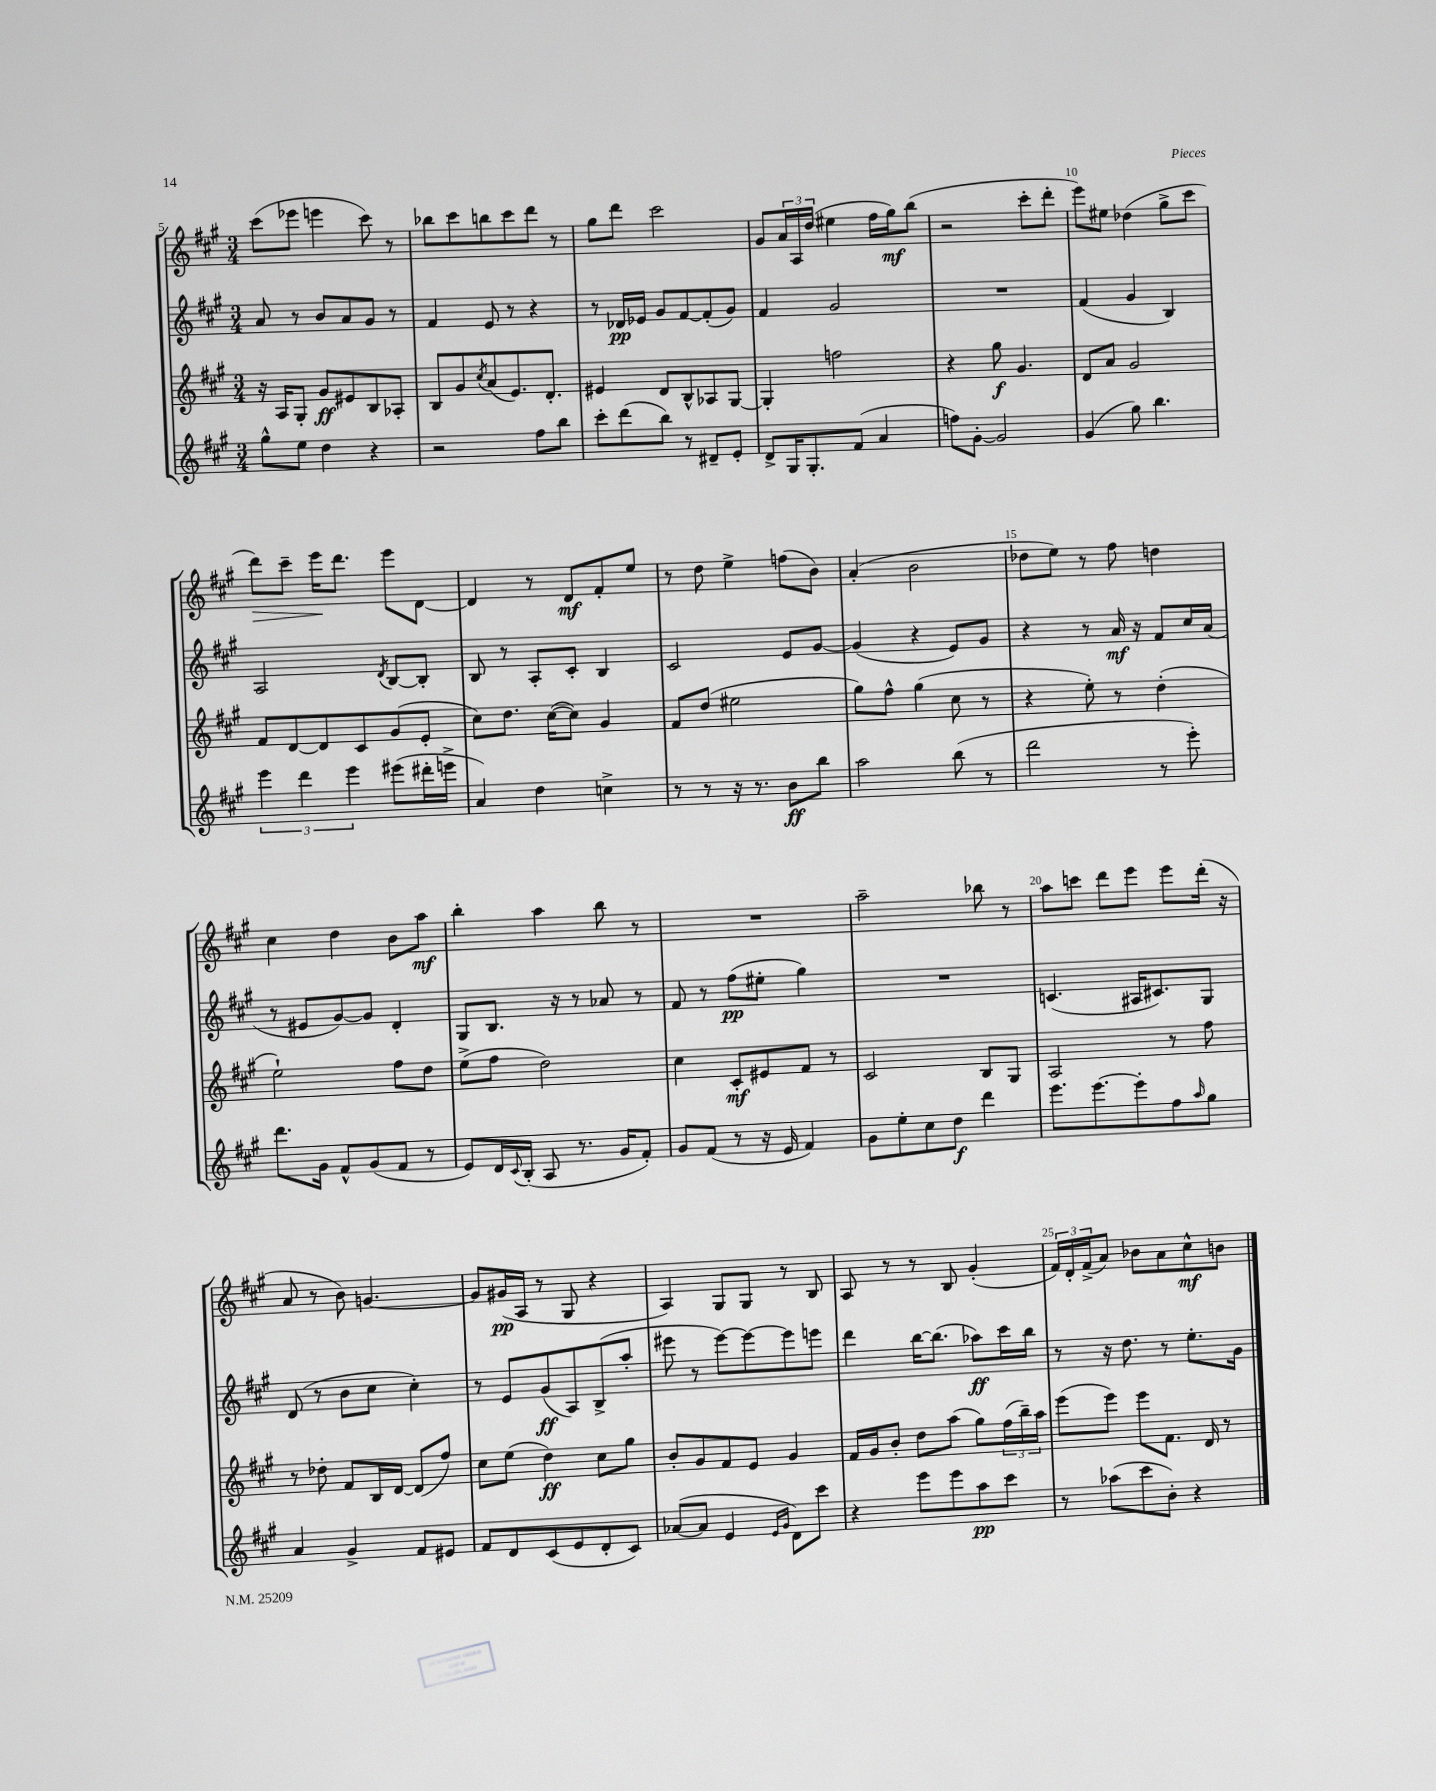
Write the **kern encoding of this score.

**kern	**kern	**kern	**kern
*staff4	*staff3	*staff2	*staff1
*clefG2	*clefG2	*clefG2	*clefG2
*k[f#c#g#]	*k[f#c#g#]	*k[f#c#g#]	*k[f#c#g#]
*M3/4	*M3/4	*M3/4	*M3/4
8gg#^^	16r	8a	(8ccc#
.	16A	.	.
8ee	8G#'	8r	8eee-
4dd	8g#	8b	4eee
.	8e#	8a	.
4r	8B	8g#	8ccc#)
.	8A-'	8r	8r
=	=	=	=
2r	8B	4f#	8bb-
.	8g#	.	8ccc#
.	8qcc#	.	.
.	(8a	8e	8bb
.	8.e)	8r	8ccc#
8ff#	.	4r	8ddd
.	8.d'	.	.
8bb	.	.	8r
=	=	=	=
8ccc#'	4e#	8r	8gg#
(8ddd	.	16d-	8ddd
.	.	16e-	.
8bb)	8d	8g#	2ccc#
8r	8B^^	[8f#	.
8d#~	8A-	(8f#']	.
8e'	[8G#	8g#)	.
=	=	=	=
8d^	4G#']	4f#	8g#
16G#	.	.	24a
.	.	.	24A
8.G#'	.	.	.
.	.	.	(24dd
.	2ff	2g#	4ee#
(8f#	.	.	.
4a	.	.	16ff#
.	.	.	16gg#)
.	.	.	(8bb
=	=	=	=
8ff)	4r	2.r	2r
[8g#'	.	.	.
2g#]	8gg#	.	.
.	4.g#	.	.
.	.	.	8ccc#'
.	.	.	8ddd'
=	=	=	=
(4g#	8d	(4f#	8eee)
.	8a	.	8ee#
8gg#)	2g#	4g#	(4dd-
4.bb	.	.	.
.	.	4B)	8gg#^
.	.	.	8ccc#
=	=	=	=
6eee	8f#	2A	8ddd)
.	[8d	.	8ccc#~
6ddd	.	.	.
.	8d]	.	16eee
.	.	.	8.ddd
6eee	.	.	.
.	8c#	.	.
.	.	8qd	.
(8eee#	(8g#	[8B	8eee
16ddd#'	8e'	8B']	[8d
16eee^	.	.	.
=	=	=	=
4a)	8cc#)	8B	4d]
.	8.dd	8r	.
4dd	.	8A'	8r
.	([16cc#	.	.
.	8cc#])	8c#'	8d
4cc^	4g#	4B	8f#'
.	.	.	8ee
=	=	=	=
8r	8f#	2c#	8r
8r	(8dd	.	8dd
16r	2ee#	.	4ee^
8.r	.	.	.
8b	.	8e	(8ff
8bb	.	[8g#	8b)
=	=	=	=
2aa	8gg#)	(4g#]	(4a'
.	8ff#^^	.	.
.	(4gg#	4r	2b
(8bb	8cc#	8e)	.
8r	8r	8g#	.
=	=	=	=
2ddd	4r	4r	8dd-
.	.	.	8ee)
.	8ee')	8r	8r
.	8r	16a	8ff#
.	.	16r	.
8r	(4dd'	8f#	4dd
8eee')	.	16cc#	.
.	.	(16a	.
=	=	=	=
8.ddd	2ee`)	8r	4cc#
.	.	8e#	.
16g#	.	.	.
8f#^^	.	[8g#)	4dd
(8g#	.	8g#]	.
8f#	8ff#	4d'	8b
8r	8dd	.	8aa
=	=	=	=
8e)	(8ee^	8G#	4bb'
16d	8ff#	8.B	.
8qqc#	.	.	.
(16B'	.	.	.
8A	2dd)	.	4aa
.	.	16r	.
8.r	.	8r	.
.	.	8a-	8bb
16g#	.	.	.
8f#')	.	8r	8r
=	=	=	=
8g#	4cc#	8f#	2.r
(8f#	.	8r	.
8r	8c#'	(8ff#	.
16r	8e#	8ee#'	.
16e	.	.	.
4f#)	8f#	4gg#)	.
.	8r	.	.
=	=	=	=
8g#	2c#	2.r	2aa~
8ee'	.	.	.
8cc#	.	.	.
8dd	.	.	.
4ddd	8B	.	8bb-
.	8G#	.	8r
=	=	=	=
8.eee	2A	(4.c	8aa
.	.	.	8ccc
[8.eee	.	.	.
.	.	.	8ddd
8eee']	.	16A#	8eee
.	.	8.c#)	.
8ff#	8r	.	8eee
16qqaa	.	.	.
8gg#	8ff#	8G#	(16ddd'
.	.	.	16r
=	=	=	=
4a	8r	(8d	8a
.	8dd-'	8r	8r
4g#^	8f#	8b	8b)
.	16B	8cc#	[4.g
.	[16d	.	.
8f#	(8d]	4cc#')	.
8e#	8ff#)	.	.
=	=	=	=
8f#	8cc#	8r	8g]
8d	(8ee	8e	(16g#
.	.	.	16A
(8c#	4dd)	(8g#	8r
8e	.	8A)	8G#
8d'	8cc#	(8B^	4r
8c#)	8gg#	8aa'	.
=	=	=	=
([8a-	8b'	8eee#	4A)
8a-]	8g#	8r	.
4e	8f#	[8eee#)	8G#
.	8e	8eee#_	8G#
16qqe	.	.	.
16qqg#	.	.	.
8d)	4g#	8eee#]	8r
8ccc#	.	8eee	8B
=	=	=	=
4r	16f#	4ddd	8A
.	16g#	.	.
.	8b'	.	8r
8eee	8dd	[16bb	8r
.	.	(8.bb]	.
8eee	(8aa	.	8B
8aa	8gg#)	8aa-)	(4g#'
8ccc#	(24ff#	16ccc#	.
.	24bb~)	.	.
.	.	16bb	.
.	24aa	.	.
=	=	=	=
8r	(8eee	8r	24f#)
.	.	.	24d'
.	.	.	(24f#^
(8aa-	8eee)	16r	8a)
.	.	8.dd	.
8ccc#	8eee	.	8b-
8b')	8.f#	8r	8a
4r	.	8.ee'	8cc#^^
.	16d	.	.
.	8r	.	8b
.	.	16g#	.
==	==	==	==
*-	*-	*-	*-
